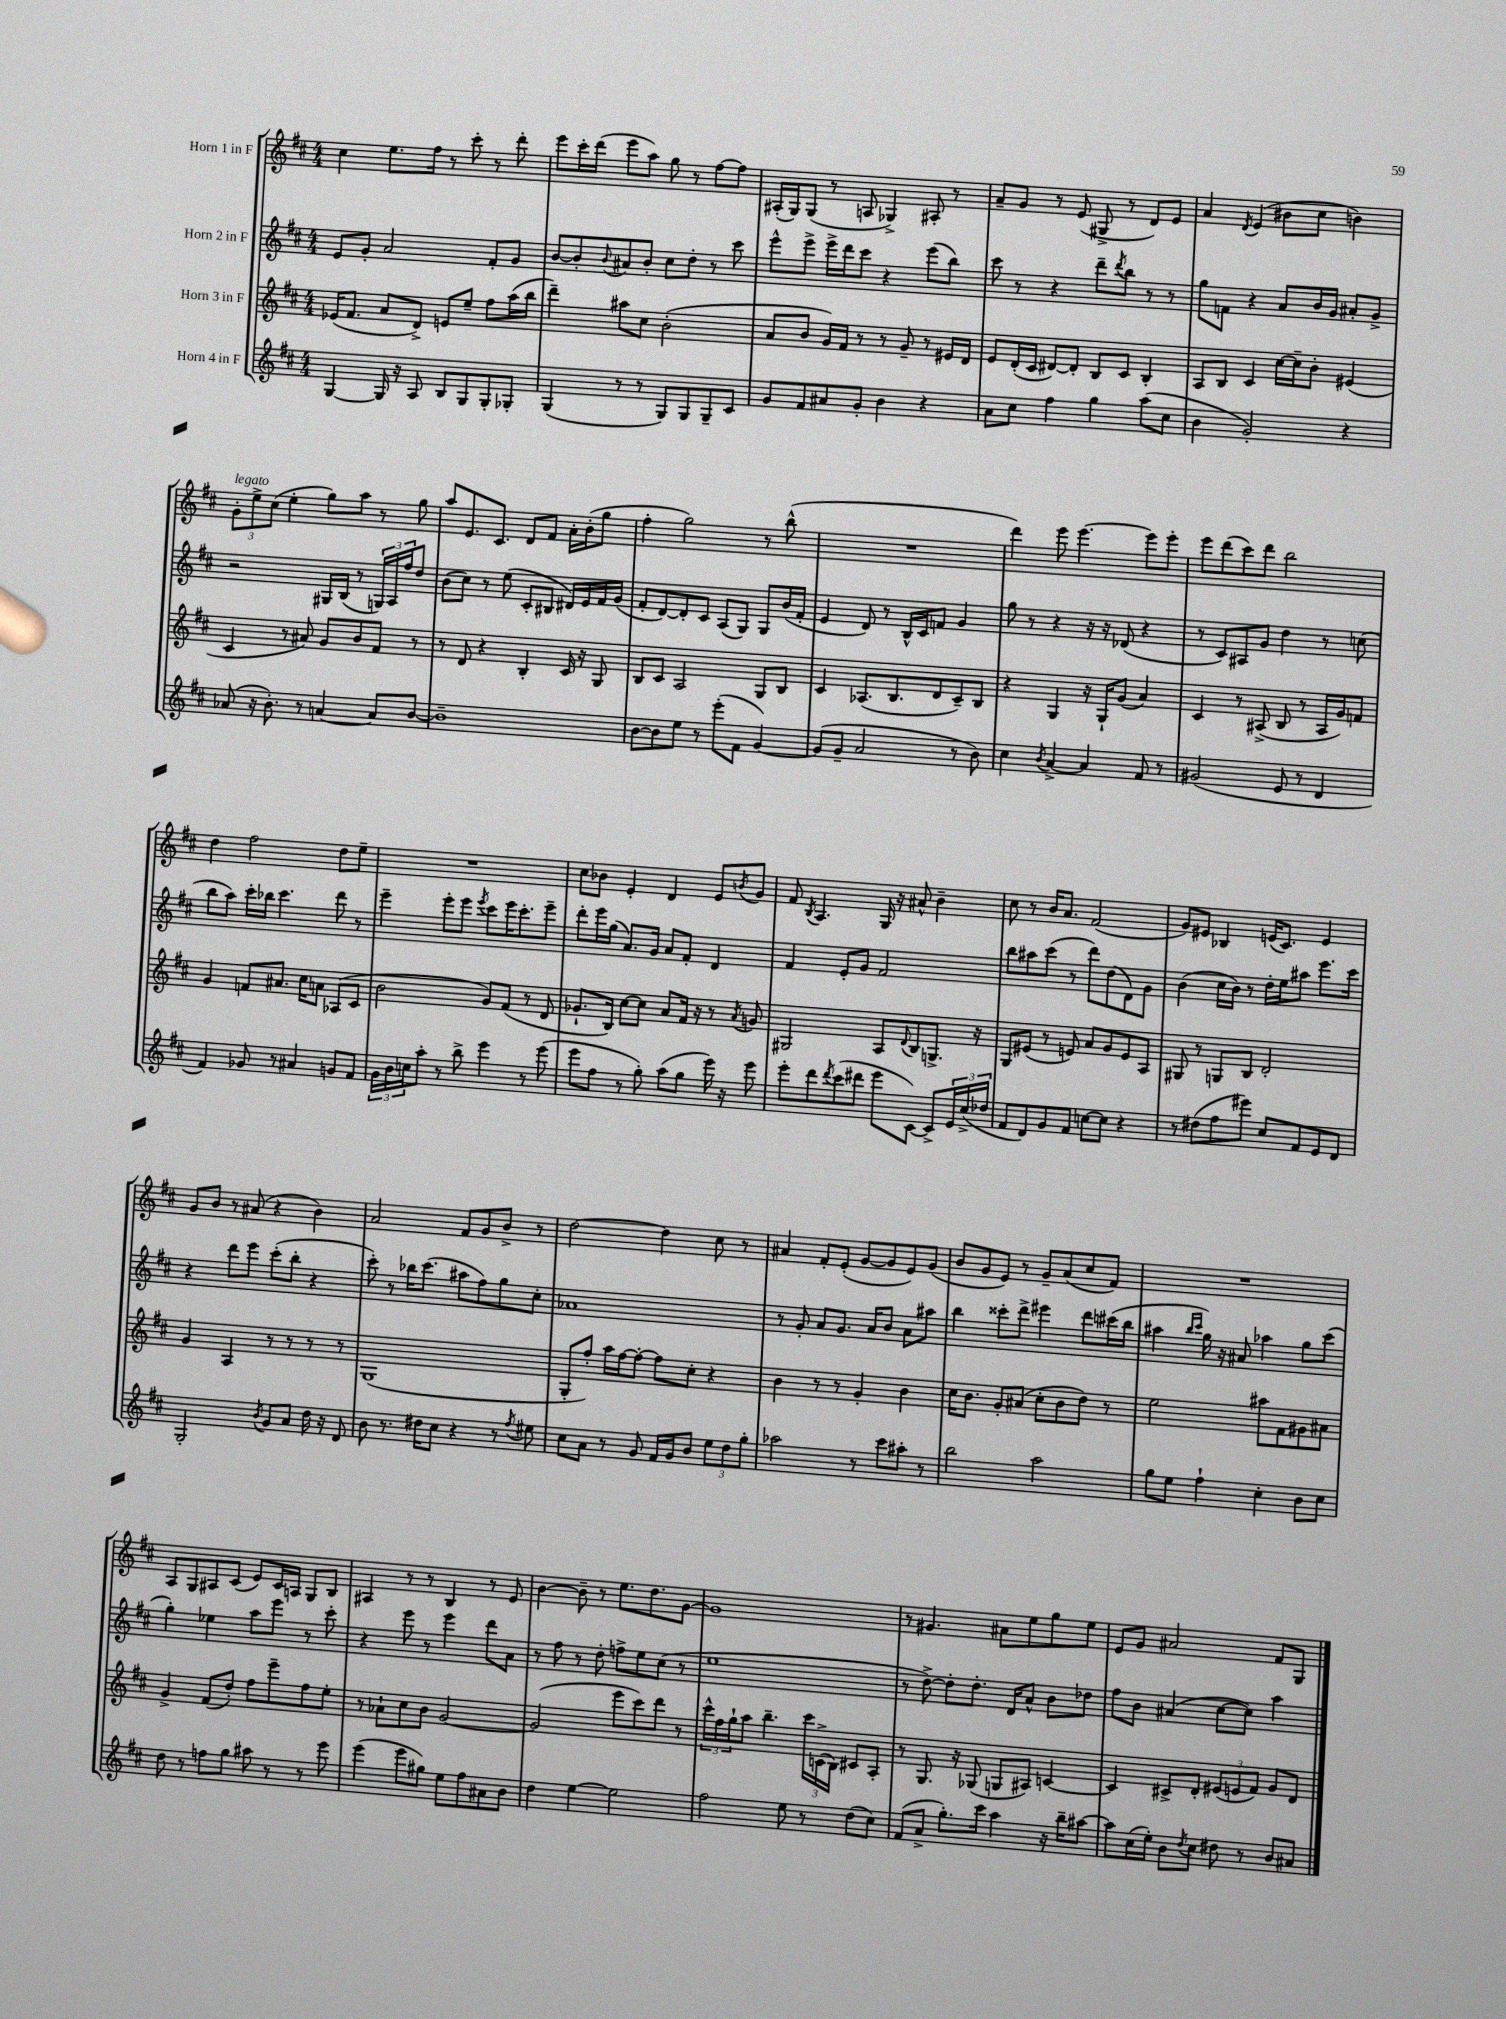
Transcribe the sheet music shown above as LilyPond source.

<<
\new StaffGroup <<
\new Staff = "s0" \with { instrumentName = "Horn 1 in F" } {
    \clef treble \key d \major \numericTimeSignature \time 4/4
    cis''4 e''8. fis''16 r8 cis'''8-. r8 d'''8-. |
    e'''8 cis'''16-. d'''16( e'''8 a''8) g''8 r8 fis''8~ fis''8 |
    ais16-.( g16) g8( r8 a8 ges4->) ais8-. r8 |
    a'8-- g'8 r8 e'8( gis8-> r8 d'8) e'8 |
    a'4 \acciaccatura { d'8 } e'4( bis'8 cis''8 b'4) |
    \tuplet 3/2 { g'8-.^\markup { \italic "legato" } e''8-> cis''8( } e''4-. g''8) a''8 r8 g''8 |
    a''8 e'8. cis'8. d'8 fis'8 a'16-. b'16-.( g''8 |
    fis''4-. g''2) r8 b''8-^( |
    R1 |
    d'''4) e'''8 e'''4.~ e'''8 e'''8-. |
    e'''8 d'''8( cis'''8) d'''8 b''2 |
    d''4 fis''2 d''8 e''8-- |
    R1 |
    cis''8 bes'8 e'4-. d'4 e'8 \acciaccatura { b'8 } g'8 |
    fis'8 \acciaccatura { b8 } a4. g16 r16 ais'8-^ b'4-- |
    cis''8 r8 b'16 a'8. fis'2( |
    g'8) eis'8 bes4 e'16( cis'8.) e'4 |
    g'8 b'8 r8 ais'8( r4 b'4) |
    a'2 fis'8 g'8 b'8-> r8 |
    d''2~ d''4 cis''8 r8 |
    ais'4 fis'8-. e'8-.( g'8~ g'8 e'8) g'8( |
    b'8 g'8 e'8) r8 g'8-- a'8( cis''8 fis'8) |
    R1 |
    a8 g8 ais8 cis'8( e'8) cis'16 a16 g8 b8 |
    ais4 r8 r8 b4 r8 e'8 |
    b'4~ b'8-- r8 e''8. d''8. g'8~ |
    g'1 |
    r8 gis'4. ais'8 e''8 g''8 e''8 |
    e'8 g'8 ais'2 fis'8 g8 \bar "|." |
}
\new Staff = "s1" \with { instrumentName = "Horn 2 in F" } {
    \clef treble \key d \major \numericTimeSignature \time 4/4
    e'8 g'8-. a'2 fis'8-. g'8 |
    b'8~ b'8-. \appoggiatura { b'8 } ais'8 b'8-. cis''8 d''8-. r8 cis'''8 |
    e'''8-^ e'''8-> e'''16-> d'''16 cis'''8 r4 e'''8( b''8) |
    cis'''8 r8 r4 d'''8-- \acciaccatura { d'''8 } b''8 r8 r8 |
    g''8 f'8 r4 a'8 b'16 g'16 ais'8-. g'8-> |
    r2 gis16 b16( r8 \tuplet 3/2 { g16) a16 fis''16 } d''8 |
    b'8( cis''8) r8 e''8( cis'8-. bis8 dis'16) e'16 fis'16 g'16( |
    fis'8-. d'8~) d'8-. cis'8 a8( g8) g8 b'16( fis'16-. |
    e'4 d'8) r8 b16-^ cis'16 f'8 g'4 |
    g''8 r8 r4 r16 r16 des'8( r4 |
    r8 cis'8) ais8 g'8 d''4 r8 c''8( |
    b''8 a''8) cis'''16-. bes''16 cis'''4. d'''8 r8 |
    e'''4-- e'''8-. e'''8 \acciaccatura { e'''8 } cis'''8 e'''16 cis'''8.-. e'''8-- |
    d'''8-. e'''16 g''16( a'8.) g'16 a'8 fis'8-. d'4 |
    fis'4 e'8-. g'8 fis'2 |
    b''8 ais''8 cis'''8( r8 d'''8) d''8( d'8) g'8 |
    b'4( cis''16 b'16) r8 d''16-. e''16 ais''8 e'''8. cis'''16 |
    r4 d'''8 e'''8 cis'''8-.( b''8-. r4 |
    cis'''8-.) r8 bes''16 cis'''8.( ais''8 fis''8) g''8 cis''8-. |
    aes'1 |
    r8 g'8-. a'8 g'8. a'16 b'8 a'8 ais''8 |
    b''4 cisis'''8-. d'''8-> eis'''4 d'''8 cis'''16( b''16 |
    ais''4 \grace { b''16 cis'''16 } g''16) r16 ais'8 aes''4 g''8 cis'''8( |
    g''4-.) ees''4 a''8 e'''8 r8 cis'''8-. |
    r4 e'''8 r8 e'''4 d'''8 a'8 |
    r8 fis''8 r8 d''8-. f''8-> e''8 cis''8( r8 |
    e''1 |
    r8 d''8~->) d''8-. d''8.-. d'16 a'8-^ b'8 des''8 |
    fis''8 b'8 ais'4( cis''8~ cis''8) a''4 \bar "|." |
}
\new Staff = "s2" \with { instrumentName = "Horn 3 in F" } {
    \clef treble \key d \major \numericTimeSignature \time 4/4
    ees'16( fis'8. a'8 d'8->) e'8 e''8-- fis''8 a''16( b''16 |
    d'''4--) ais''8 cis''8 b'2-.( |
    a'8 b'8 g'16) fis'16 r8 r8 g'8-- r8 eis'16 d'16 |
    e'8 d'16-.( cis'16 dis'8~) dis'8-. b8 cis'8 b4-. |
    a8 b8 cis'4 cis''16~ cis''16-- b'8-. eis'4( |
    cis'4 r8 ais'8) g'8 b'8 fis'8 r8 |
    r8 d'8 r4 b4-. cis'16 r16 g8 |
    b8 cis'8 a2 g8 b8 |
    cis'4 aes8.( b8. d'8 cis'8--) b8 |
    r4 g4 r16 g16-! g'8( a'4) |
    cis'4 r8 ais8->( b8 r8 ais16 g'16) f'8 |
    g'4 f'8 ais'8. cis''16 a'8 aes8( cis'8 |
    b'2 g'8) fis'8( r8 d'8 |
    ges'8.-! b16) cis''8~ cis''8 a'8 fis'16 r16 r8 \acciaccatura { a'8 } g'8 |
    gis2 a8 \appoggiatura { d'8 } b8 g8.-> r16 |
    g8 eis'8( r8 e'8) a'8 g'8 e'8 a8 |
    gis8 r8 g8 b8 d'2-. |
    g'4 a4 r8 r8 r8 r8 |
    g1( |
    g8-. fis''8-.) a''16 fis''16~ fis''8~-. fis''8 cis''8-. r4 |
    b'4 r8 r8 g'4-. b'4 |
    cis''16 b'8. g'8-. ais'8( cis''8-. b'8 d''8) r8 |
    e''2 ais''8 fis'8 gis'8 ais'8 |
    g'4-> fis'8( d''8-.) fis''8 e'''8-- fis''8 e''8-. |
    r8 aes'8-! cis''8 b'8 g'2~ |
    g'2( e'''8 cis'''8) d'''8 r8 |
    \tuplet 3/2 { cis'''16-^ fis''16 g''16-! } a''8 b''4.-- \tuplet 3/2 { cis'''16 c'16->( b16) } cis'8 a8-. |
    r8 g8. r16 ges8( g8 ais8) c'4~ |
    c'4 cis'8-> d'8-. \tuplet 3/2 { eis'8( e'8 fis'8) } g'8 d'8 \bar "|." |
}
\new Staff = "s3" \with { instrumentName = "Horn 4 in F" } {
    \clef treble \key d \major \numericTimeSignature \time 4/4
    g4~ g16 r16 a8 b8 g8 g8-. ges8-. |
    g4( r8 r8 g8) g8 g8-- cis'8 |
    g'8 fis'8 ais'8 g'8-. b'4 r4 |
    a'8 cis''8 fis''4 g''4 a''8( cis''8 |
    b'4 g'2-.) r4 |
    aes'8( r16 b'8.-.) r8 a'4~ a'8 b'8~ |
    b'1-- |
    b'8~ b'8 e''8 r8 e'''8-.( fis'8 g'4~) |
    g'8( g'8-- a'2 r8 b'8) |
    cis''4 \acciaccatura { b'8 } a'4~-> a'4 fis'8 r8 |
    gis'2( e'8 r8 d'4 |
    fis'4) ges'8 r8 ais'4 g'8 fis'8 |
    \tuplet 3/2 { g'16 b'16 c''16 } a''8-. r8 b''8-> e'''4 r8 e'''8( |
    e'''8 fis''8 r8 g''8-.) a''8( g''8 e'''16) r16 e'''8 |
    e'''8-. d'''8 \acciaccatura { d'''8 } cis'''8( dis'''8 e'''8 cis'8~) cis'8-> \tuplet 3/2 { e'16 cis''16->( des''16 } |
    fis'8 d'8) g'8 fis'8 c''8~ c''8 r4 |
    r8 dis''8( fis''8 eis'''8) cis''8 fis'8 e'8 d'8 |
    g2-. \acciaccatura { b'8 } g'8 a'8 d''16 r16 d'8 |
    b'8 r8. dis''16 cis''8 r4 r8 \acciaccatura { fis''8 } eis''8 |
    cis''8 a'8 r8 g'8 fis'16 g'16 b'8 \tuplet 3/2 { e''8 d''8 g''8-. } |
    aes''2 r8 cis'''8 ais''8-. r8 |
    b''2 a''2 |
    g''8 e''8 fis''4-! cis''4-. b'8 cis''8 |
    d''8 r8 f''8 g''8 ais''8 r8 r8 e'''8 |
    e'''4( e'''8 gis''8) e''8 fis''8 ais'8 b'8 |
    d''4 e''4~ e''2 |
    fis''2 e''8 r8 d''8( cis''8) |
    fis'8( a'8-> g''8.-.) cis'''16 a''4 r16 b''16-- ais''8~ |
    ais''8 cis''16( e''16-.) b'8 \acciaccatura { d''8 } cis''8 dis''8 r8 b'8 ais'8 \bar "|." |
}
>>
>>
\layout { \context { \Score \remove "Bar_number_engraver" } }
